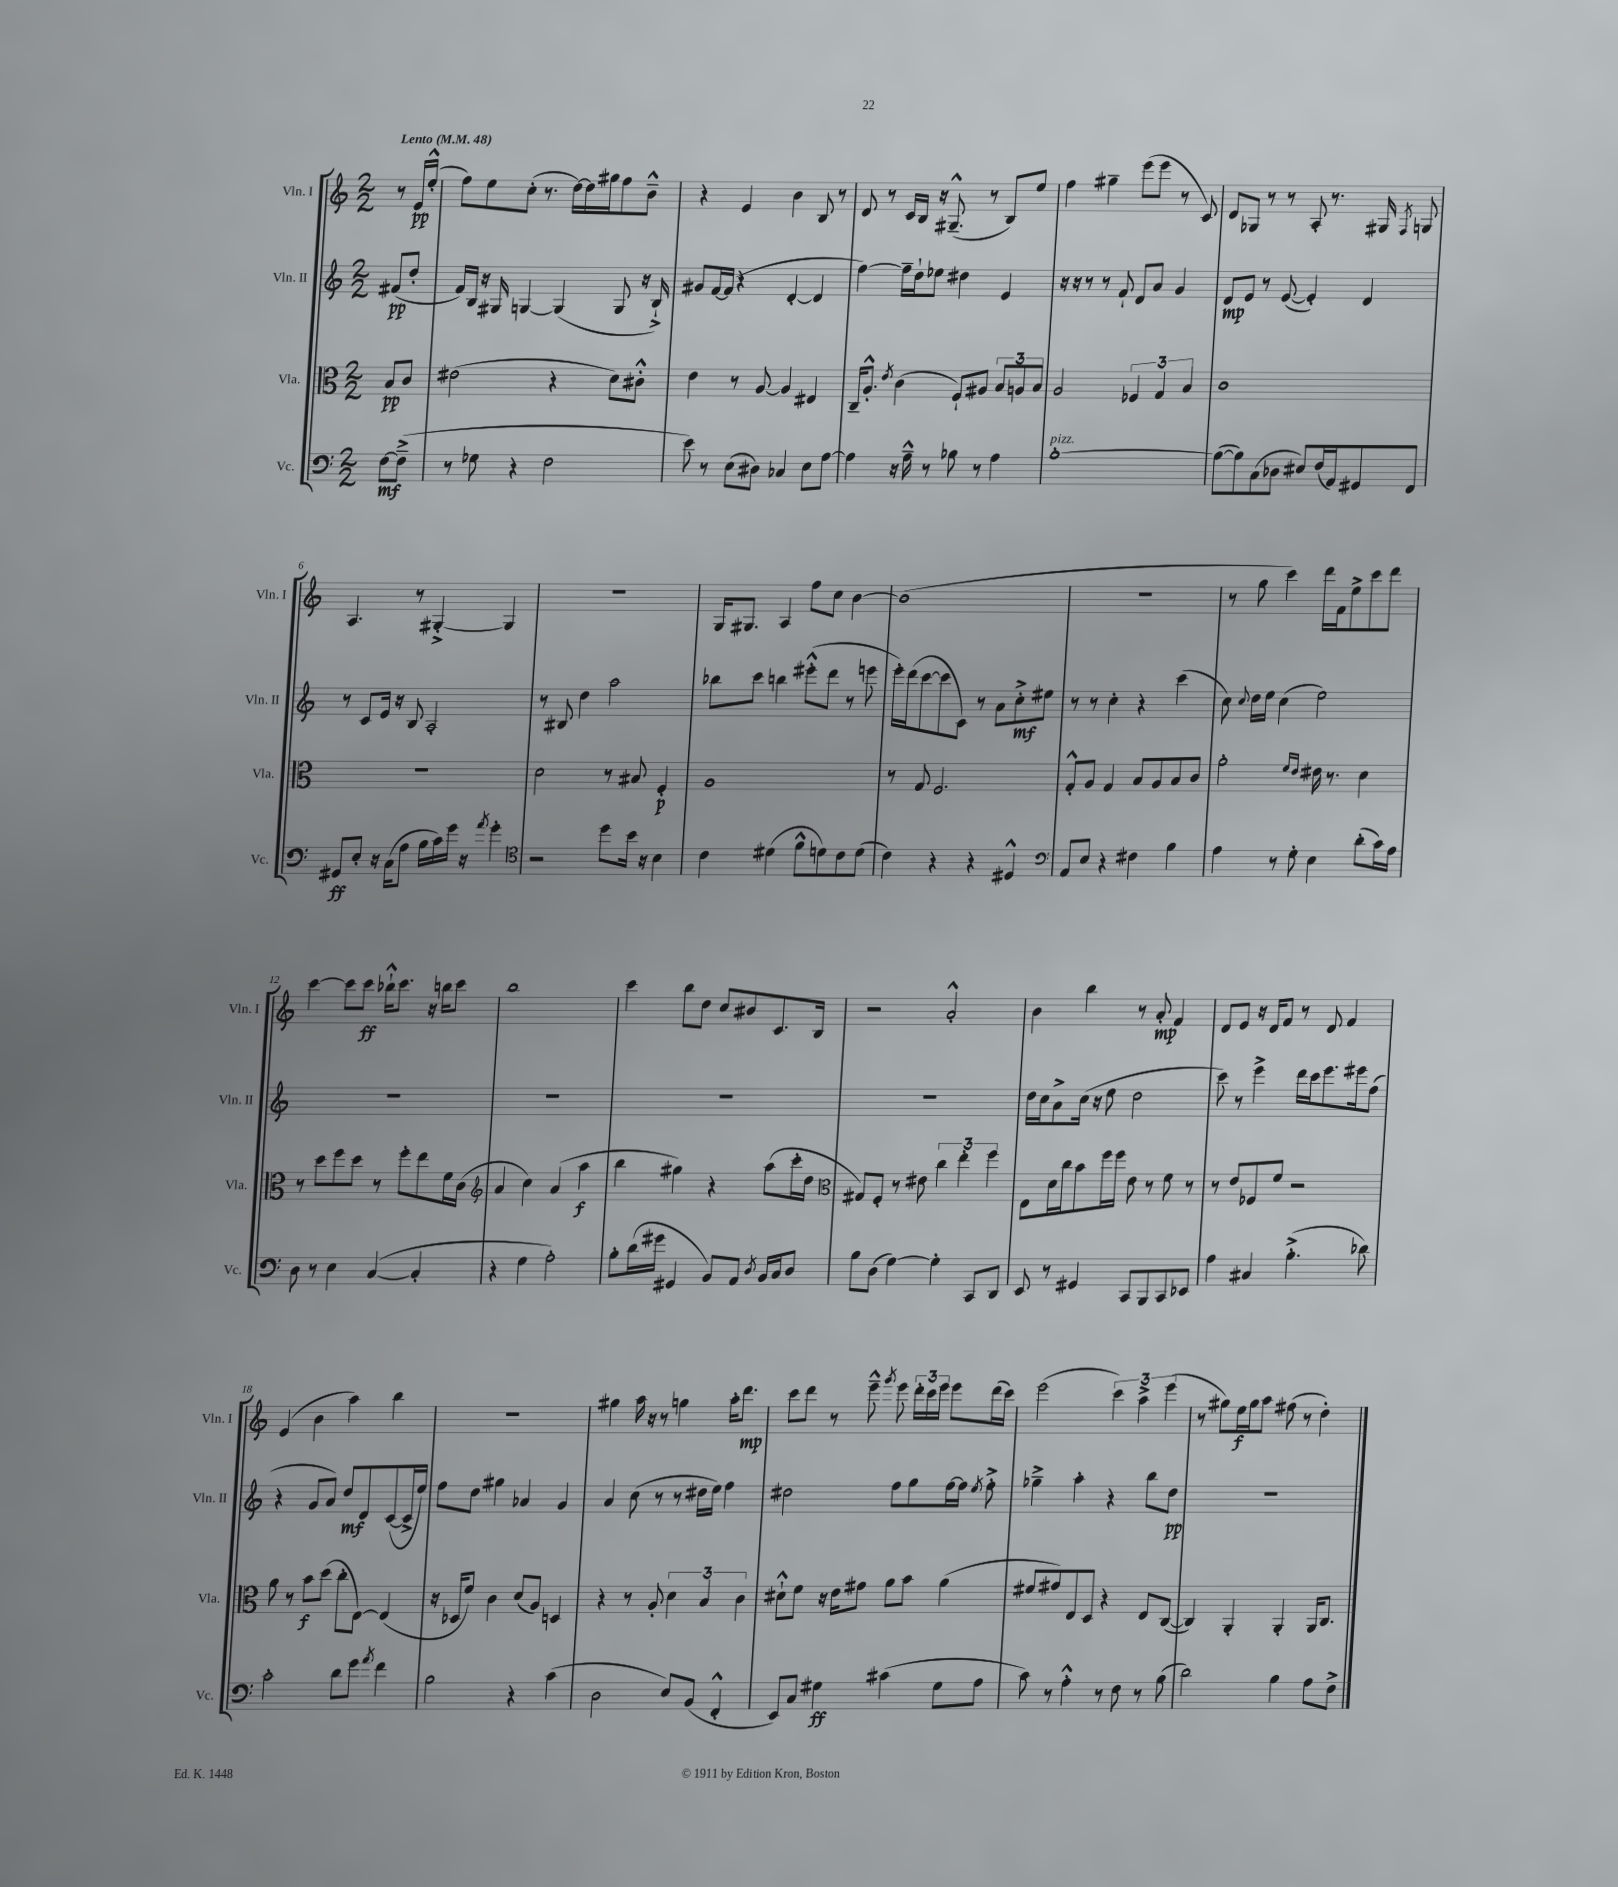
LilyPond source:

<<
\new StaffGroup <<
\new Staff = "s0" \with { instrumentName = "Vln. I" shortInstrumentName = "Vln. I" } {
    \clef treble \key c \major \numericTimeSignature \time 2/2 \partial 4 \tempo "Lento" 4 = 48
    \autoBeamOff r8 e'16[\pp e''16]-.-^( |
    f''8[) e''8 c''8]-.( r8. d''16[~) d''16 gis''16 f''8 b'8]---^ |
    r4 e'4 b'4 b8 r8 |
    d'8 r8 c'16[ b16] r16 gis8.---^( r8 b8[) e''8] |
    f''4 gis''4-- e'''8[( e'''8] r8 c'8) |
    d'8[ ges8] r8 r8 a8-. r8. gis16 \acciaccatura { f8 } g8 |
    a4. r8 gis4~-.-> gis4 |
    R1 |
    g16[ gis8.] a4 f''8[ c''8] b'4~ |
    b'1( |
    R1 |
    r8 g''8 c'''4) d'''16[ f'16 e''8-> c'''8 d'''8] |
    c'''4~ c'''8[ c'''8]\ff bes''16[-!-^ c'''8.] r16 b''16[ c'''8] |
    b''1 |
    c'''4 b''8[ d''8] c''8[ bis'8 c'8. b16] |
    r2 a'2-.-^ |
    b'4 b''4 r8 a'8-.\mp f'4 |
    d'8[ e'8] r16 d'16[ f'8] r8 d'8 f'4 |
    e'4( b'4 a''4) b''4 |
    r1 |
    gis''4 a''16 r16 r8 g''4 a''16[-. d'''8.]\mp |
    c'''8[ d'''8] r8 e'''8---^ \acciaccatura { g'''8 } e'''8 \tuplet 3/2 { d'''16[-. c'''16 e'''16] } e'''8[ d'''16( c'''16]) |
    e'''2( \tuplet 3/2 { c'''4) a''4-> e'''4( } |
    r8 gis''8[) e''16\f gis''16 a''8] fis''8( r8 d''4-.) \bar "|." |
}
\new Staff = "s1" \with { instrumentName = "Vln. II" shortInstrumentName = "Vln. II" } {
    \clef treble \key c \major \numericTimeSignature \time 2/2 \partial 4
    \autoBeamOff fis'8[\pp( d''8]-. |
    f'16[) b16] r16 gis16 g4~ g4( g8 r16 b16-!->) |
    gis'8[ f'16~ f'16]( r4 d'4~-. d'4 |
    f''4~) f''16[-- d''16-! ees''8] dis''4 e'4 |
    r16 r16 r8 r8 f'8-! d'8[ a'8] g'4 |
    d'8[\mp e'8] r8 e'8~( e'4-.) d'4 |
    r8 c'8[ e'16] r16 b8 a2-. |
    r8 bis8 d''4 a''2 |
    bes''8[ c'''8] b''4 eis'''8[-.-^( d'''8] r8 e'''8 |
    e'''16[-.) d'''16( c'''8~ c'''8 c'8]) r8 a'8[ c''8-.->\mf eis''8] |
    r8 r8 c''4-. r4 c'''4( |
    c''8) \appoggiatura { c''8 } d''16[ e''16] c''4( e''2) |
    R1 |
    R1 |
    R1 |
    R1 |
    d''16[ c''16 a'8-> c''16]( r16 e''8 d''2 |
    c'''8) r8 e'''4-> d'''16[ c'''16 e'''8. eis'''16 f''8]( |
    r4 g'8[ a'8]) d''8[\mf d'8 c'8~( c'16-> e''16]) |
    f''8[ d''8] gis''4 aes'4 g'4 |
    a'4 c''8( r8 r8 dis''16[ e''16]) f''4 |
    dis''2 f''8[ g''8 f''16~ f''16] \acciaccatura { e''8 } f''8-.-> |
    ges''4---> a''4-. r4 b''8[ d''8]\pp |
    R1 \bar "|." |
}
\new Staff = "s2" \with { instrumentName = "Vla." shortInstrumentName = "Vla." } {
    \clef alto \key c \major \numericTimeSignature \time 2/2 \partial 4
    \autoBeamOff b8[\pp c'8] |
    eis'2( r4 d'8[) cis'8]-.-^ |
    e'4 r8 a8~ a4 eis4 |
    c16[-- a8.]-.-^ \acciaccatura { e'8 } c'4( f8[-!) ais8] \tuplet 3/2 { b8[ a8 b8] } |
    a2 \tuplet 3/2 { fes4 g4 b4 } |
    c'1 |
    R1 |
    d'2 r8 bis8 f4-.\p |
    a1 |
    r8 g8 f2. |
    g8[-.-^ a8] g4 b8[ a8 b8 c'8] |
    a'2-. \grace { f'16[ e'16] } eis'16 r8. d'4 |
    r8 d''8[ f''8 d''8] r8 f''8[-. e''8 f'16 c'16]( |
    \clef treble a'4 c''4) a'4( a''4\f |
    b''4 gis''4) r4 a''8[( c'''16-. d''16] |
    \clef alto gis8[) f8]-. r8 eis'8 \tuplet 3/2 { c''4 e''4-. f''4 } |
    e8[ d'16 c''16 b'8 f''16 f''16] e'8 r8 f'8 r8 |
    r8 e'8[ fes8 f'8] r2 |
    a'8 r8 b'8[\f d''8]( c''8[-. e8]~) e4( |
    r16 des16[ f'8]) c'4 d'8[( a8]) d4 |
    r4 r8 a8-. \tuplet 3/2 { d'4 b4 c'4 } |
    dis'8[-!-^ f'8] r16 e'16[ gis'8] a'8[ b'8] a'4( |
    fis'8[ gis'8) e8 d8] r4 e8[ c8]~( |
    c4) a,4-. a,4-. a,16[ c8.] \bar "|." |
}
\new Staff = "s3" \with { instrumentName = "Vc." shortInstrumentName = "Vc." } {
    \clef bass \key c \major \numericTimeSignature \time 2/2 \partial 4
    \autoBeamOff f8[~\mf f8]--->( |
    r8 ges8 r4 f2 |
    e'8) r8 e8[( dis8]) ces4 e8[ a8]~ |
    a4 r16 a16---^ r8 bes8 r8 a4 |
    b1~-.^\markup { \italic "pizz." } |
    b8[~( b8) c8( des8] eis8[) f16( a,16) gis,8 f,8] |
    gis,8[\ff e8]-. r16 c16[( a8] b16[ c'16) g'16] r16 \acciaccatura { a'8 } g'4-. |
    \clef tenor r2 d''8[ b'16] r16 b4 |
    c'4 dis'4( f'8[-^ d'8) c'8 d'8]( |
    c'4) r4 r4 dis4-^ |
    \clef bass a,8[ e8] r4 fis4 b4 |
    a4 r8 g8-. e4 d'8[-.( c'16) a16] |
    d8 r8 e4 c4~( c4-. |
    r4 g4 a2-.) |
    b8[-. d'16( gis'16] gis,4 b,8[) a,8] \acciaccatura { d8 } b,16[ c16 d8] |
    b8[ d8]( g4~) g4-. c,8[ d,8] |
    e,8 r8 gis,4 c,8[ b,,8 c,8 ees,8] |
    a4 cis4 b4.-.->( des'8) |
    c'2-. d'8[ g'8] \acciaccatura { a'8 } f'4 |
    b2 r4 c'4( |
    d2 e8[) b,8]( f,4-.-^ |
    e,8[) c8] gis4\ff cis'4( gis8[ a8] |
    c'8) r8 a4-.-^ r8 f8 r8 b8( |
    d'2) b4 a8[ f8]-> \bar "|." |
}
>>
>>
